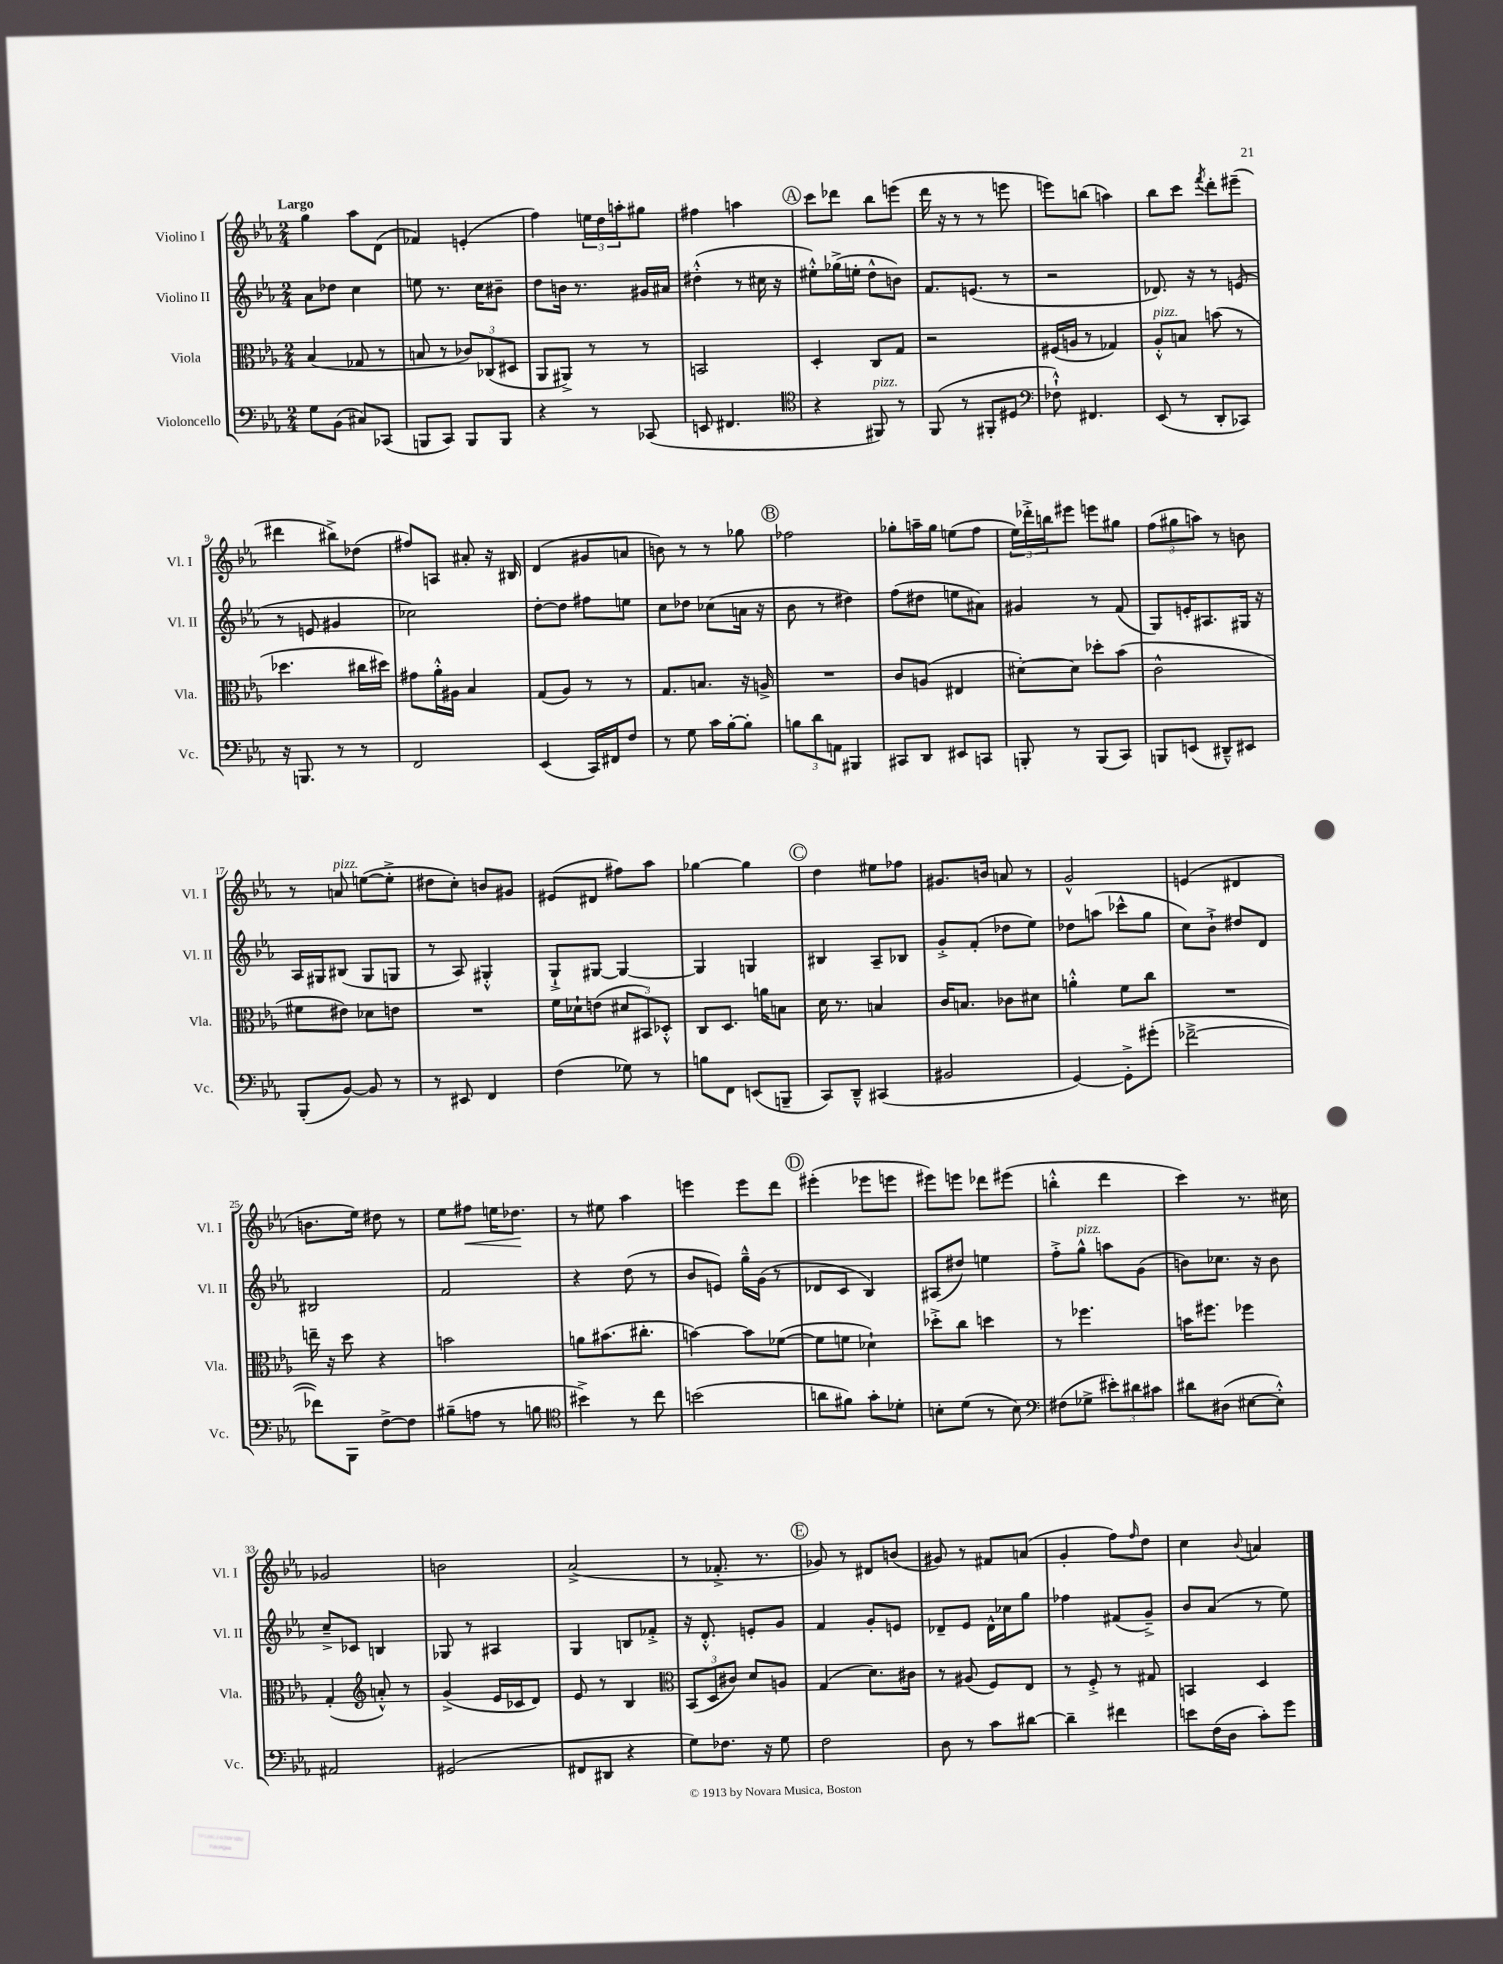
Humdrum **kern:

**kern	**kern	**kern	**kern	**dynam
*part4	*part3	*part2	*part1	*part1
*staff4	*staff3	*staff2	*staff1	*staff1
*I"Violoncello	*I"Viola	*I"Violino II	*I"Violino I	*
*I'Vc.	*I'Vla.	*I'Vl. II	*I'Vl. I	*
*clefF4	*clefC3	*clefG2	*clefG2	*
*k[b-e-a-]	*k[b-e-a-]	*k[b-e-a-]	*k[b-e-a-]	*
*M2/4	*M2/4	*M2/4	*M2/4	*
=1	=1	=1	=1	=1
!	!	!	!LO:TX:a:B:t=Largo	!
8G\L	(4B-/	8a-\L	4gg\	.
(8BB-\J	.	8dd-X\J	.	.
8C#X/L)	8G-X/	4cc\	8aa-\L	.
(8CC-X/J	8r	.	(8d\J	.
=2	=2	=2	=2	=2
8BBBn/L	8Bn/	8een\	4f-X/)	.
8CC/J)	8r	8.r	.	.
8BBB/L	12c-X/L)	.	(4en'/	.
.	.	16cc\KL	.	.
.	(12C-X/	.	.	.
8BBB/J	.	8b#X~\J	.	.
.	12D#X/J	.	.	.
=3	=3	=3	=3	=3
4r	8AA-/L	8dd\L	4ff\)	.
.	8AA#X^/J)	16bn\Jk	.	.
.	.	8.r	.	.
8r	8r	.	24een\LL	.
.	.	.	24dd\	.
.	.	.	24aan'\J	.
(8CC-X/	8r	16g#X/LL	8gg#X\J	.
.	.	16a#X/JJ	.	.
=4	=4	=4	=4	=4
8EEn/	2BBn/	(4dd#X'^^\	4ff#X\	.
4.FF#X/	.	.	.	.
.	.	8r	4aan\	.
.	.	16cc#X\	.	.
.	.	16r	.	.
!!LO:REH:place=s1:t=A
=5	=5	=5	=5	=5
*clefC4	*	*	*	*
4r	4D'/	8ee#X'^^\L)	8ccc\L	.
.	.	(16gg-X^\L	8ddd-X\J	.
.	.	16een'\JJ	.	.
!LO:TX:a:i:t=pizz.	!	!	!	!
8FF#X/)	8C/L	8dd^^\L	8bb-\L	.
8r	8G/J	8bn\J)	(8eeen\J	.
=6	=6	=6	=6	=6
(8FF/	2r	8.f/L	16ddd\	.
.	.	.	16r	.
8r	.	.	8r	.
.	.	(8.en/J	.	.
8FF#X'/L	.	.	8r	.
8D#X/J	.	8r	8eeen\	.
=7	=7	=7	=7	=7
*clefF4	*	*	*	*
8F-X`^^\)	(16F#X/LL	2r	8eeen\L)	.
.	16An/JJ	.	.	.
4.FF#X/	8r	.	(8bbn\J	.
.	4G-X/)	.	4aan\)	.
=8	=8	=8	=8	=8
!	!LO:TX:a:i:t=pizz.	!	!	!
(8EE-/	8A-'^^/L	8.d-X/)	8bb-\L	.
8r	8Bn/J	.	8ccc\J	.
.	.	16r	.	.
.	.	.	8qfff/	.
8DD'/L	(8bn\	8r	8ddd'\L	.
8CC-X/J)	8r	(8en/	(8eee#X~\J	.
!!LO:LB:g=z
=9	=9	=9	=9	=9
16r	4.dd-X\	8r	4ddd#X\	.
8.BBBn/	.	.	.	.
.	.	8en/	.	.
8r	.	4g#X/	8bb#X^\L)	.
8r	16cc#X\LL	.	(8dd-X\J	.
.	16dd#X\JJ)	.	.	.
=10	=10	=10	=10	=10
2FF/	8g#X\L	2cc-X\)	8ff#X/L)	.
.	16a-'^^\L	.	8An/J	.
.	16A#X\JJ	.	.	.
.	4B-/	.	8a#X'/	.
.	.	.	16r	.
.	.	.	16B#X/	.
=11	=11	=11	=11	=11
(4EE-/	(8G/L	[8dd'\L	(4d/	.
.	8A-/J)	8dd\J]	.	.
16CC/LL)	8r	8ff#X\L	8g#X/L	.
16FF#X/J	.	.	.	.
8F/J	8r	8een\J	8an/J	.
=12	=12	=12	=12	=12
8r	8.G/L	8cc\L	8bn\)	.
8G\	.	8dd-X\J	8r	.
.	8.Bn/J	.	.	.
16c\LL	.	(8cc-X\L	8r	.
[16B-'\J	.	.	.	.
8B-'\J]	16r	16an\Jk	8gg-X\	.
.	16An^/	16r	.	.
!!LO:REH:place=s1:t=B
=13	=13	=13	=13	=13
12Bn\L	2r	8b-\	2ff-X\	.
12d\	.	.	.	.
.	.	8r	.	.
12AAn\J	.	.	.	.
4BBB#X/	.	4dd#X\)	.	.
=14	=14	=14	=14	=14
8CC#X/L	8c/L	(8ff\L	8gg-X'\L	.
8DD/J	(8An/J	8dd#X\J	16aan~\L	.
.	.	.	16gg-\JJ	.
8EE#X/L	4E#X/	8een\L	(8een\L	.
8CCn/J	.	8a#X\J)	8ff\J	.
=15	=15	=15	=15	=15
8BBBn'/	[8d#X'\L)	4g#X/	24ee-\LL)	.
.	.	.	24ddd-X'^\	.
.	.	.	24bbn\J	.
8r	8d#\J]	.	8eee#X\J	.
(8BBB/L	8dd-X'\L	8r	8eeen\L	.
8CC/J)	(8b-\J	(8f/	8gg#X\J	.
=16	=16	=16	=16	=16
8BBBn/L	2c^^\	8G/L)	(12ff\L	.
.	.	.	12gg#X\	.
(8EEn/J	.	16en'/K	.	.
.	.	.	12aan\J)	.
.	.	8.A#X/	.	.
8DD#X~^^/L)	.	.	8r	.
8EE#X/J	.	16G#X/Jk	8bn\	.
.	.	16r	.	.
!!LO:LB:g=z
=17	=17	=17	=17	=17
(8BBB-'/L	8f#X\L	16A-/LL	8r	.
.	.	16G#X/J	.	.
!	!	!	!LO:TX:a:i:t=pizz.	!
[8BB-/J)	8e#X\J)	(8B#X/J	8an/	.
8BB-/]	8d-X\L	8G#/L	([8een\L	.
8r	8en\J	8Gn/J	8ee'^\J]	.
=18	=18	=18	=18	=18
8r	2r	8r	8dd#X\L	.
8EE#X/	.	8A-/)	8cc'\J)	.
4FF/	.	4G#X'^^/	8bn/L	.
.	.	.	8g#X/J	.
=19	=19	=19	=19	=19
(4F\	16f\LL	8G`^/L	(8e#X/L	.
.	16d-X`\J	.	.	.
.	(8en\J	[8G#X/J	8d#X/J	.
8G-X\)	12d#X/L	4G#/_	8ff#X\L)	.
.	12BB#X/)	.	.	.
8r	.	.	8aa-\J	.
.	12D-X'^^/J	.	.	.
=20	=20	=20	=20	=20
8Bn\L	8C/L	4G#/]	[4gg-X\	.
8FF\J	8.D/J	.	.	.
(8EEn/L	.	4Gn/	4gg-\]	.
.	16an\KL	.	.	.
8BBBn~/J	8Bn\J	.	.	.
!!LO:REH:place=s1:t=C
=21	=21	=21	=21	=21
8CC/L)	16d\	4B#X/	4dd\	.
.	8.r	.	.	.
8DD~^^/J	.	.	.	.
(4CC#X/	4Bn/	8A-~/L	8ee#X\L	.
.	.	8B-X/J	8ff-X\J	.
=22	=22	=22	=22	=22
2BB#X/	16c/KL	8g'^/L	8.g#X/L	.
.	8.Bn/J	.	.	.
.	.	(8f'/J	.	.
.	.	.	16bn/Jk	.
.	8c-X\L	8dd-X\L	8an/	.
.	8d#X\J	8ee-\J)	8r	.
=23	=23	=23	=23	=23
[4GG/)	4an'^^\	8dd-X\L	2g^^/	.
.	.	(8aan\J	.	.
8GG'^\L]	8f\L	8ccc-X^^\L	.	.
(8g#X'\J	8cc\J	8gg\J	.	.
=24	=24	=24	=24	=24
[2f-X~^\	2r	8cc\L)	(4en/	.
.	.	8b-`^\J	.	.
.	.	8dd#X/L	4d#X/	.
.	.	8d/J	.	.
!!LO:LB:g=z
=25	=25	=25	=25	=25
8f-X\L])	16een~\	2B#X/	8.bn\L	.
.	16r	.	.	.
8BBB-\J	8dd\	.	.	.
.	.	.	16ee-\Jk)	.
[8F^\L	4r	.	8dd#X\	.
8F\J]	.	.	8r	.
=26	=26	=26	=26	=26
(8B#X~\L	2bn\	2f/	8ee-\L	.
!	!	!	!	!LO:HP:b
8An\J	.	.	8ff#X\J	<
8r	.	.	16een\KL	.
.	.	.	8.dd-X\J	.
8Bn\	.	.	.	.
.	.	.	.	[
=27	=27	=27	=27	=27
*clefC4	*	*	*	*
4b#X^\)	8an\L	4r	8r	.
.	(8.b#X\	.	8ee#X\	.
8r	.	(8dd\	4aa-\	.
.	8.cc#X'\J	.	.	.
8cc\	.	8r	.	.
=28	=28	=28	=28	=28
(2bn\	[4bn\)	8b-/L	4eeen\	.
.	.	8en/J)	.	.
.	8b\L]	16gg~^^\LL	8eee\L	.
.	.	(16g\JJ	.	.
.	([8f-X\J	8r	8ddd\J	.
!!LO:REH:place=s1:t=D
=29	=29	=29	=29	=29
8an\L	8f-\L]	8d-X/L	(4eee#X'\	.
8f#X\J)	8fn\J	8c/J	.	.
8g'\L	4d-X`\)	4B-/)	8eee-X\L	.
8d-X'\J	.	.	8eeen\J	.
=30	=30	=30	=30	=30
8Bn'\L	8dd-X'^\L	(8A#X/L	8eee#X\L)	.
(8d\J	8cc\J	8dd#X/J)	8eeen\J	.
8r	4ddn\	4een\	8ddd-X\L	.
8B\)	.	.	(8eee#X\J	.
=31	=31	=31	=31	=31
*clefF4	*	*	*	*
(8F#X\L	8r	8ff'^\L	4bbn'^^\	.
!	!	!LO:TX:a:i:t=pizz.	!	!
8G-X^\J	4.ff-X\	8gg^^\J	.	.
12e#X'\L)	.	8aan\L	4ddd\	.
12d#X\	.	.	.	.
.	.	(8g\J	.	.
12c#X\J	.	.	.	.
=32	=32	=32	=32	=32
8d#X\L	16bn\KL	8bn\L)	4ccc\)	.
.	8.ff#X\J	.	.	.
(8D#X\J	.	8.cc-X\J	.	.
[8E#X\L	4ff-X\	.	8.r	.
.	.	16r	.	.
8E#'^^\J])	.	8b\	.	.
.	.	.	16cc#X\	.
!!LO:LB:g=z
=33	=33	=33	=33	=33
2AA#X/	(4G'/	8cc~^/L	2g-X/	.
.	.	8c-X/J	.	.
*	*clefG2	*	*	*
.	8an'^^/)	4Bn/	.	.
.	8r	.	.	.
=34	=34	=34	=34	=34
(2GG#X/	(4g^/	8G-X/	2bn\	.
.	.	8r	.	.
.	16e-/LL	4A#X/	.	.
.	16c-X/J	.	.	.
.	8d/J)	.	.	.
=35	=35	=35	=35	=35
8FF#X/L	8e-/	4G/	(2a-^/	.
8DD#X/J	8r	.	.	.
4r	4B-/	8Bn/L	.	.
.	.	8f-X'^/J	.	.
=36	=36	=36	=36	=36
*	*clefC3	*	*	*
8G\L)	(12BB-/L	16r	8r	.
.	.	8.d'^^/	.	.
.	12D/	.	.	.
8.F-X\J	.	.	8.f-X'^/	.
.	12c#X/J)	.	.	.
.	8d/L	8en'/L	.	.
16r	.	.	8.r	.
8G\	8An/J	8g/J	.	.
!!LO:REH:place=s1:t=E
=37	=37	=37	=37	=37
2F\	(4G/	4f/	8g-X/)	.
.	.	.	8r	.
.	8.d\L)	8g'/L	8d#X/L	.
.	.	8en/J	(8bn/J	.
.	16c#X\Jk	.	.	.
=38	=38	=38	=38	=38
8D\	8r	8d-X~/L	8g#X/)	.
8r	(8A#X/	8e-/J	8r	.
8c\L	8F/L)	16d-^^\LL	8f#X/L	.
.	.	16cc-X\J	.	.
[8d#X\J	8E-/J	8gg\J	(8an/J	.
=39	=39	=39	=39	=39
4d#~\]	8r	4ff-X\	4g'/	.
.	8F'^/	.	.	.
4f#X\	8r	(8f#X/L	8ff\L)	.
.	.	.	16qqff/	.
.	8G#X/	8g~^/J)	8dd\J	.
=40	=40	=40	=40	=40
8en\L	4BBn/	8b-/L	4cc\	.
(16F\L	.	(8a-/J	.	.
16D\JJ	.	.	.	.
.	.	.	8qqb-/	.
8c'\L)	4D/	8r	4an/	.
8g\J	.	8ee-\)	.	.
==	==	==	==	==
*-	*-	*-	*-	*-
